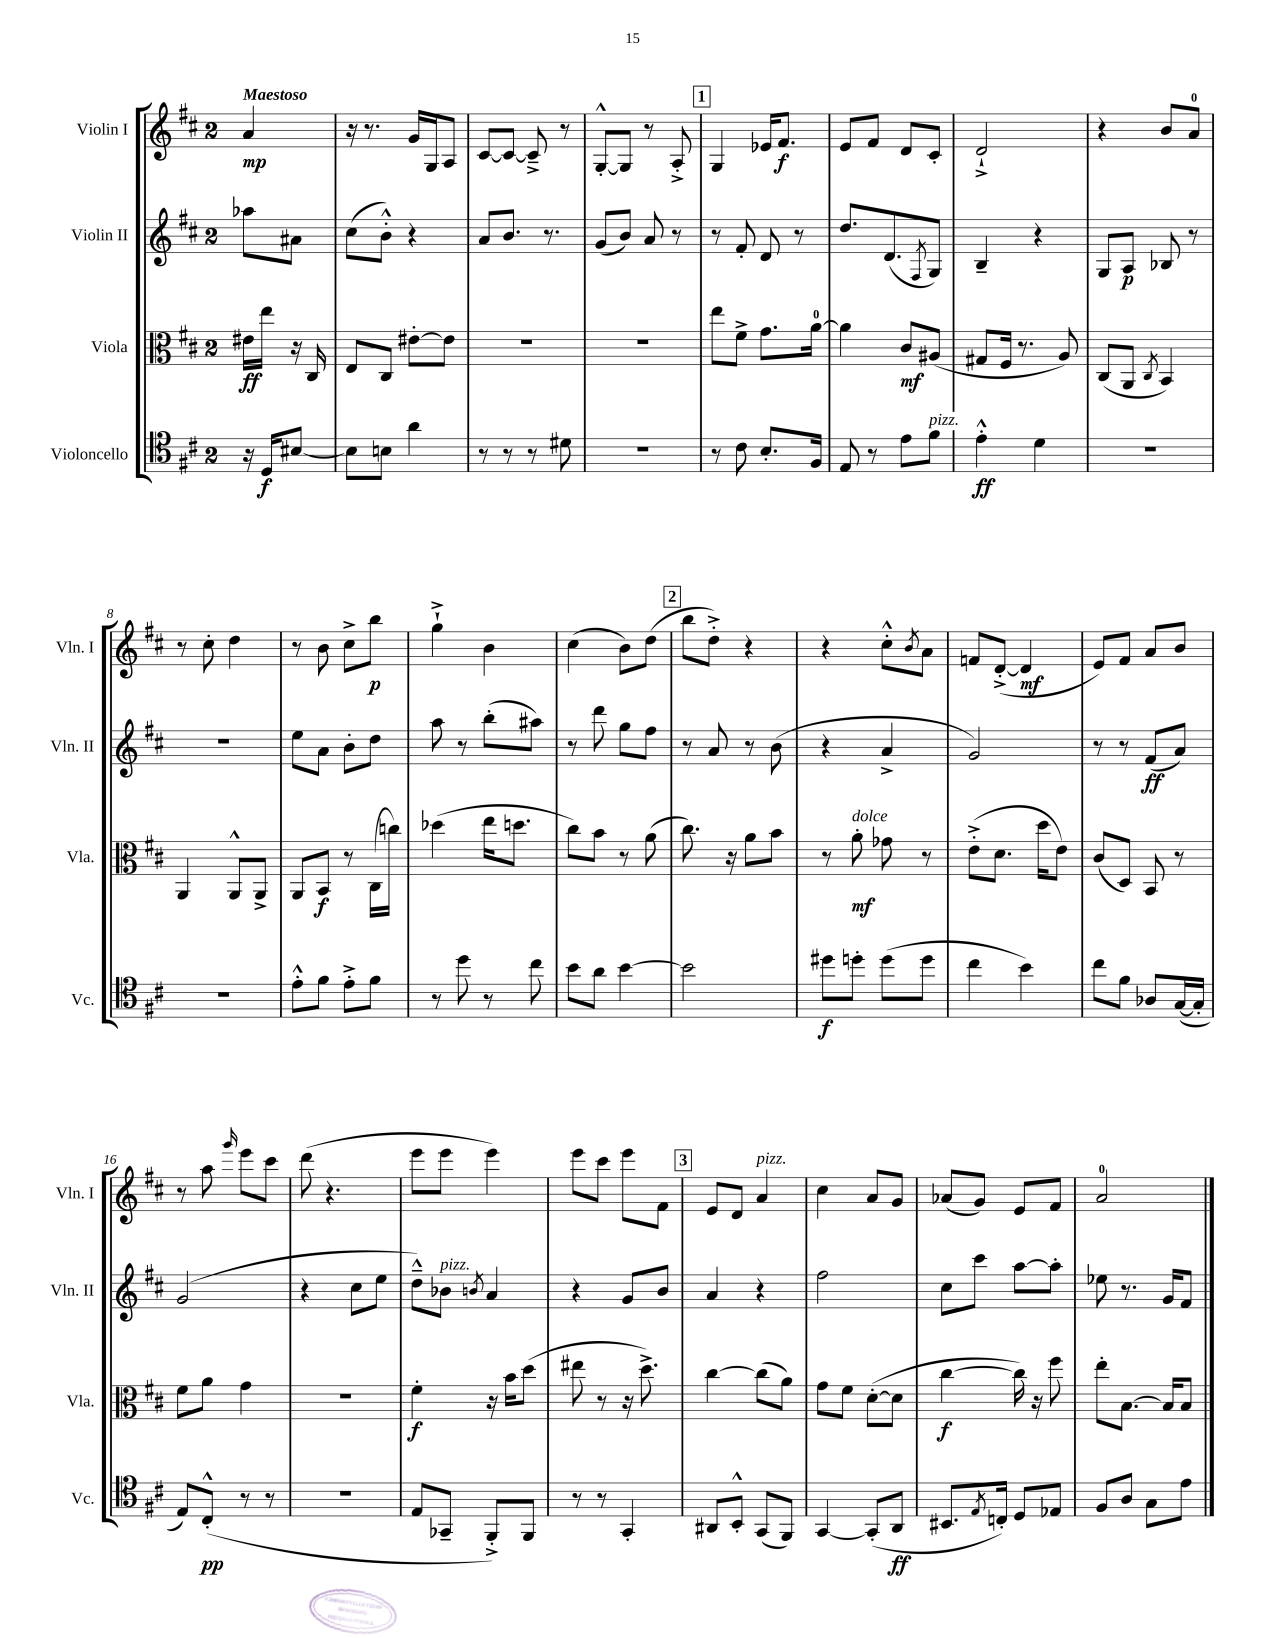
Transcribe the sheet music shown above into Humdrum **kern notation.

**kern	**dynam	**kern	**dynam	**kern	**dynam	**kern	**dynam
*part4	*part4	*part3	*part3	*part2	*part2	*part1	*part1
*staff4	*staff4	*staff3	*staff3	*staff2	*staff2	*staff1	*staff1
*I"Violoncello	*	*I"Viola	*	*I"Violin II	*	*I"Violin I	*
*I'Vc.	*	*I'Vla.	*	*I'Vln. II	*	*I'Vln. I	*
*clefC4	*	*clefC3	*	*clefG2	*	*clefG2	*
*k[f#c#]	*	*k[f#c#]	*	*k[f#c#]	*	*k[f#c#]	*
*M2/4	*	*M2/4	*	*M2/4	*	*M2/4	*
=	=	=	=	=	=	=	=
!	!	!	!	!	!	!LO:TX:a:B:t=Maestoso	!
16r	.	16e#X\LL	ff	8aa-X\L	.	4a/	mp
16D/KL	f	16ee\JJ	.	.	.	.	.
[8B#X/J	.	16r	.	8a#X\J	.	.	.
.	.	16C#/	.	.	.	.	.
=1	=1	=1	=1	=1	=1	=1	=1
8B#\L]	.	8E/L	.	(8cc#\L	.	16r	.
.	.	.	.	.	.	8.r	.
8Bn\J	.	8C#/J	.	8b'^^\J)	.	.	.
4a\	.	[8e#X'\L	.	4r	.	16g/LL	.
.	.	.	.	.	.	16G/J	.
.	.	8e#\J]	.	.	.	8A/J	.
=2	=2	=2	=2	=2	=2	=2	=2
8r	.	2r	.	8a/L	.	[8c#/L	.
8r	.	.	.	8.b/J	.	8c#/J_	.
8r	.	.	.	.	.	8c#~^/]	.
.	.	.	.	8.r	.	.	.
8d#X\	.	.	.	.	.	8r	.
=3	=3	=3	=3	=3	=3	=3	=3
2r	.	2r	.	(8g/L	.	[8G'^^/L	.
.	.	.	.	8b/J)	.	8G/J]	.
.	.	.	.	8a/	.	8r	.
.	.	.	.	8r	.	8A'^/	.
!!LO:REH:place=s1:t=1
=4	=4	=4	=4	=4	=4	=4	=4
8r	.	8ee\L	.	8r	.	4G/	.
8c#\	.	8f#^\J	.	8f#'/	.	.	.
8.B'/L	.	8.g\L	.	8d/	.	16e-X/KL	.
.	.	.	.	.	.	8.f#/J	f
.	.	.	.	8r	.	.	.
16F#/Jk	.	[16a\Jk	.	.	.	.	.
=5	=5	=5	=5	=5	=5	=5	=5
8E/	.	4a\]	.	8.dd/L	.	8e/L	.
8r	.	.	.	.	.	8f#/J	.
.	.	.	.	(8.d/	.	.	.
8e\L	.	8c#/L	mf	.	.	8d/L	.
.	.	.	.	8qF#/	.	.	.
!LO:TX:a:i:t=pizz.	!	!	!	!	!	!	!
8f#\J	.	(8A#X/J	.	8G/J)	.	8c#'/J	.
=6	=6	=6	=6	=6	=6	=6	=6
4e'^^\	ff	8G#X/L	.	4B~/	.	2d`^/	.
.	.	16F#/Jk	.	.	.	.	.
.	.	8.r	.	.	.	.	.
4d\	.	.	.	4r	.	.	.
.	.	8A/)	.	.	.	.	.
=7	=7	=7	=7	=7	=7	=7	=7
2r	.	(8C#/L	.	8G/L	.	4r	.
.	.	8AA/J	.	8A/J	p	.	.
.	.	8qC#/	.	.	.	.	.
.	.	4BB/)	.	8B-X/	.	8b/L	.
.	.	.	.	8r	.	8a/J	.
!!LO:LB:g=z
=8	=8	=8	=8	=8	=8	=8	=8
2r	.	4AA/	.	2r	.	8r	.
.	.	.	.	.	.	8cc#'\	.
.	.	8AA^^/L	.	.	.	4dd\	.
.	.	8AA^/J	.	.	.	.	.
=9	=9	=9	=9	=9	=9	=9	=9
8e'^^\L	.	8AA/L	.	8ee\L	.	8r	.
8f#\J	.	8BB/J	f	8a\J	.	8b\	.
8e'^\L	.	8r	.	8b'\L	.	8cc#^\L	.
8f#\J	.	(16C#\LL	.	8dd\J	.	8bb\J	p
.	.	16ccn\JJ)	.	.	.	.	.
=10	=10	=10	=10	=10	=10	=10	=10
8r	.	(4dd-X\	.	8aa\	.	4gg`^\	.
8dd\	.	.	.	8r	.	.	.
8r	.	16ee\KL	.	(8bb'\L	.	4b\	.
.	.	8.ddn\J	.	.	.	.	.
8cc#\	.	.	.	8aa#X\J)	.	.	.
=11	=11	=11	=11	=11	=11	=11	=11
8b\L	.	8cc#\L)	.	8r	.	(4cc#\	.
8a\J	.	8b\J	.	8ddd\	.	.	.
[4b\	.	8r	.	8gg\L	.	8b\L)	.
.	.	(8a\	.	8ff#\J	.	(8dd\J	.
!!LO:REH:place=s1:t=2
=12	=12	=12	=12	=12	=12	=12	=12
2b\]	.	8.cc#\)	.	8r	.	8bb\L	.
.	.	.	.	8a/	.	8dd'^\J)	.
.	.	16r	.	.	.	.	.
.	.	8a\L	.	8r	.	4r	.
.	.	8b\J	.	(8b\	.	.	.
=13	=13	=13	=13	=13	=13	=13	=13
8dd#X\L	f	8r	.	4r	.	4r	.
!	!	!LO:TX:a:i:t=dolce	!	!	!	!	!
8ddn'\J	.	8a'\	mf	.	.	.	.
(8dd\L	.	8g-X\	.	4a^/	.	8cc#'^^\L	.
.	.	.	.	.	.	8qb/	.
8dd\J	.	8r	.	.	.	8a\J	.
=14	=14	=14	=14	=14	=14	=14	=14
4cc#\	.	(8e'^\L	.	2g/)	.	8fn/L	.
.	.	8.d\J	.	.	.	([8d'^/J	.
4b\)	.	.	.	.	.	4d/]	mf
.	.	16dd\KL	.	.	.	.	.
.	.	8e\J)	.	.	.	.	.
=15	=15	=15	=15	=15	=15	=15	=15
8cc#\L	.	(8c#/L	.	8r	.	8e/L)	.
8f#\J	.	8D/J)	.	8r	.	8f#/J	.
8A-X/L	.	8BB/	.	(8f#/L	ff	8a/L	.
([16G/L	.	8r	.	8a/J)	.	8b/J	.
16G'/JJ]	.	.	.	.	.	.	.
!!LO:LB:g=z
=16	=16	=16	=16	=16	=16	=16	=16
8E/L)	.	8f#\L	.	(2g/	.	8r	.
(8C#'^^/J	pp	8a\J	.	.	.	8aa\	.
.	.	.	.	.	.	16qqggg/	.
8r	.	4g\	.	.	.	8eee\L	.
8r	.	.	.	.	.	8ccc#\J	.
=17	=17	=17	=17	=17	=17	=17	=17
2r	.	2r	.	4r	.	(8ddd\	.
.	.	.	.	.	.	4.r	.
.	.	.	.	8cc#\L	.	.	.
.	.	.	.	8ee\J	.	.	.
=18	=18	=18	=18	=18	=18	=18	=18
8E/L	.	4f#'\	f	8dd~^^\L)	.	8eee\L	.
!	!	!	!	!LO:TX:a:i:t=pizz.	!	!	!
8GG-X~/J	.	.	.	8b-X\J	.	8eee\J	.
.	.	.	.	8qbn/	.	.	.
8FF#'^/L)	.	16r	.	4a/	.	4eee\)	.
.	.	16b\KL	.	.	.	.	.
8FF#/J	.	(8dd\J	.	.	.	.	.
=19	=19	=19	=19	=19	=19	=19	=19
8r	.	8ee#X\	.	4r	.	8eee\L	.
8r	.	8r	.	.	.	8ccc#\J	.
4GG'/	.	16r	.	8g/L	.	8eee\L	.
.	.	8.dd^\)	.	.	.	.	.
.	.	.	.	8b/J	.	8f#\J	.
!!LO:REH:place=s1:t=3
=20	=20	=20	=20	=20	=20	=20	=20
8AA#X/L	.	[4cc#\	.	4a/	.	8e/L	.
8BB'^^/J	.	.	.	.	.	8d/J	.
!	!	!	!	!	!	!LO:TX:a:i:t=pizz.	!
(8GG/L	.	(8cc#\L]	.	4r	.	4a/	.
8FF#/J)	.	8a\J)	.	.	.	.	.
=21	=21	=21	=21	=21	=21	=21	=21
[4GG/	.	8g\L	.	2ff#\	.	4cc#\	.
.	.	8f#\J	.	.	.	.	.
(8GG'/L]	.	([8d'\L	.	.	.	8a/L	.
8AA/J	ff	8d\J]	.	.	.	8g/J	.
=22	=22	=22	=22	=22	=22	=22	=22
8.BB#X/L	.	[4cc#\	f	8cc#\L	.	(8a-X/L	.
.	.	.	.	8ccc#\J	.	8g/J)	.
8qE/	.	.	.	.	.	.	.
16Cn'/Jk)	.	.	.	.	.	.	.
8D/L	.	16cc#\])	.	[8aa\L	.	8e/L	.
.	.	16r	.	.	.	.	.
8E-X/J	.	8ff#\	.	8aa'\J]	.	8f#/J	.
=23	=23	=23	=23	=23	=23	=23	=23
8F#/L	.	8ee'\L	.	8ee-X\	.	2a/	.
8A/J	.	[8.B\J	.	8.r	.	.	.
8G\L	.	.	.	.	.	.	.
.	.	16B/KL]	.	16g/KL	.	.	.
8e\J	.	8B/J	.	8f#/J	.	.	.
==	==	==	==	==	==	==	==
*-	*-	*-	*-	*-	*-	*-	*-
